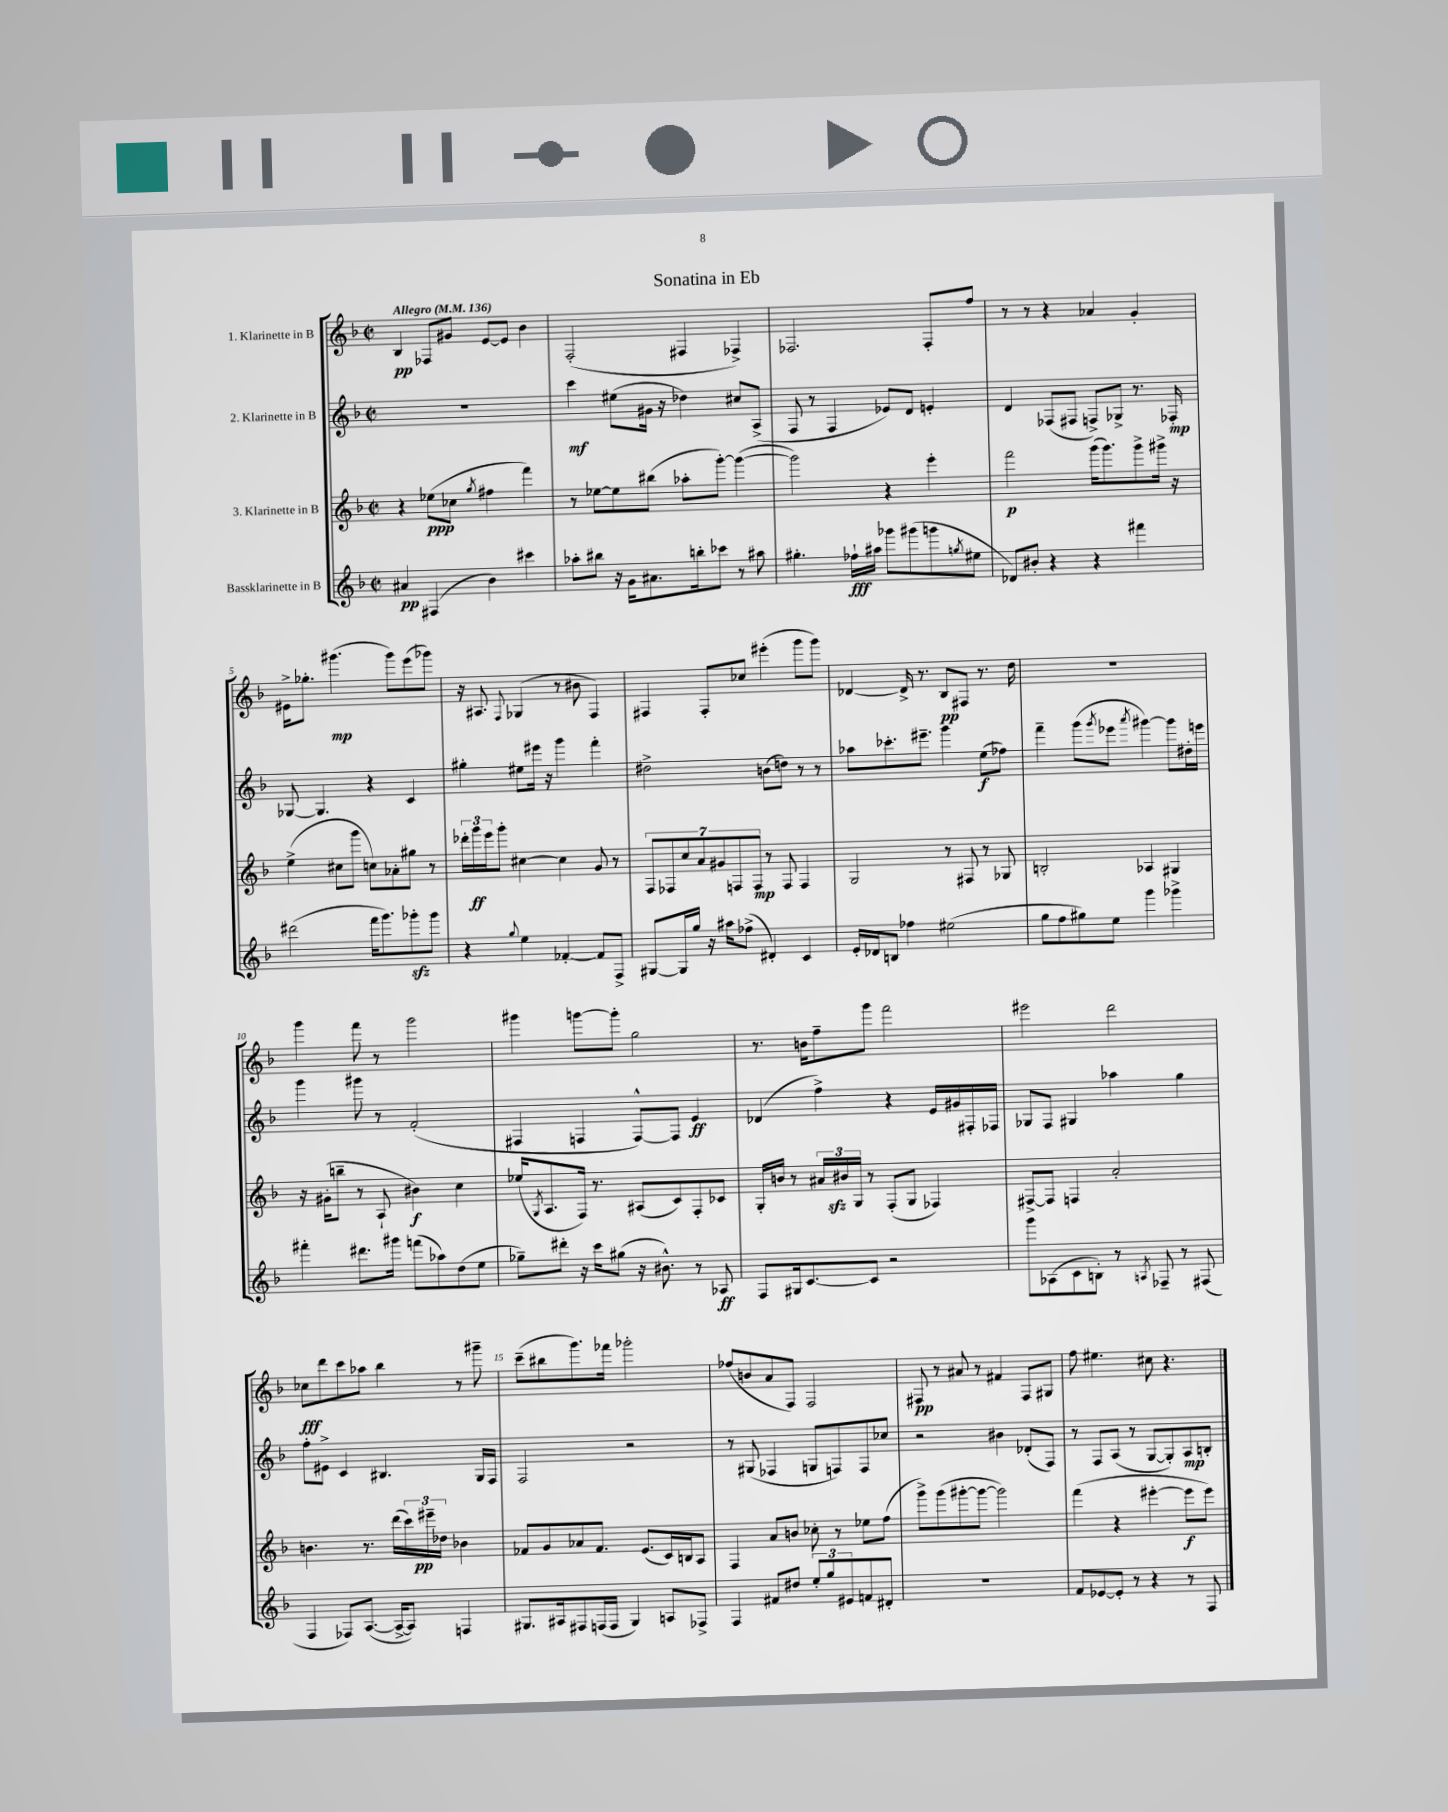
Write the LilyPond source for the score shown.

\header { title = "Sonatina in Eb" }
<<
\new StaffGroup <<
\new Staff = "s0" \with { instrumentName = "1. Klarinette in B" } {
    \clef treble \key f \major \defaultTimeSignature \time 2/2 \tempo "Allegro" 4 = 136
    bes4\pp fes8 gis'8 e'8~ e'8 bes'4 |
    f2-.( fis4 fes4->) |
    fes2. fes8-. f''8 |
    r8 r8 r4 aes'4 g'4-. |
    eis'16-> ges''8.-. gis'''4.\mp( gis'''8) e'''8( ges'''8) |
    r16 ais8. \appoggiatura { f8 } ges4( r8 bis'8 f4) |
    fis4 fis8-. ces''8 eis'''4-.( g'''8 g'''8) |
    des'4~ des'16-> r8. bes8\pp fis8 r8. d''16 |
    R1 |
    g'''4 f'''8 r8 g'''2 |
    gis'''4 g'''8~ g'''8-. g''2 |
    r8. b'16 f''8-- g'''8 f'''2 |
    eis'''2 d'''2 |
    ces''8\fff d'''8 c'''8 aes''8 bes''4 r8 gis'''8-- |
    c'''8--( bis''8 g'''8.) fes'''16 ges'''2-. |
    fes''8( b'8 a'8 f8) f2 |
    fis8\pp r8 ais'8 r8 fis'4 fis8 gis8 |
    f''8 eis''4. cis''8 r4. \bar "|." |
}
\new Staff = "s1" \with { instrumentName = "2. Klarinette in B" } {
    \clef treble \key f \major \defaultTimeSignature \time 2/2
    R1 |
    c'''4\mf eis''8( gis'16 r16 des''4) cis''8 a8->( |
    f8 r8 f4 ees'8) d'8 e'4-. |
    d'4 fes8( fis8 f8->) ges8-> r8. fes16-.\mp |
    ges8~ ges4. r4 c'4 |
    gis''4-. eis''8 eis'''16 r16 g'''4 f'''4-. |
    dis''2-> b'8( d''8) r8 r8 |
    aes''8 ces'''8.-. eis'''8.-- g'''4 e''8\f( fes''8) |
    f'''4-- g'''8( \acciaccatura { g'''8 } ees'''8 \acciaccatura { a'''8 } gis'''4~) gis'''8 dis''16-. e'''16 |
    g'''4 gis'''8 r8 f'2-.( |
    fis4 f4 f8~-^) f8 e'4\ff |
    des'4( f''4->) r4 e'16 gis'16 fis16-. fes16 |
    ges8 f8 gis4 aes''4 g''4 |
    f''8-. eis'8-> c'4 bis4. g16 f16 |
    f2 r2 |
    r8 gis8( fes4 g8 f8) f8 ces''8 |
    r2 bis'4 des'8-.( f8) |
    r8 f8 a8( r8 g8~ g8-.) a8\mp b8-. \bar "|." |
}
\new Staff = "s2" \with { instrumentName = "3. Klarinette in B" } {
    \clef treble \key f \major \defaultTimeSignature \time 2/2
    r4 ees''8\ppp( ces''8 \acciaccatura { g''8 } fis''4 f'''4) |
    r8 ees''8~ ees''8 bis''8( aes''8-. g'''8~-.) g'''4~( |
    g'''2) r4 e'''4-. |
    f'''2\p g'''16( g'''8.) g'''8-> gis'''16-> r16 |
    e''4->( cis''8 g'''8 c''8) aes'8-. gis''8 r8 |
    \tuplet 3/2 { des'''16-. g'''16\ff e'''16 } g'''8-. cis''4~ cis''4 g'8 r8 |
    \tuplet 7/4 { f8 fes8 c''8 a'8 gis'8 f8 f8\mp } r8 f8 f4 |
    g2 r8 fis8 r8 ges8 |
    b2-. aes4 gis4 |
    r16 gis'16-.( b''8-- r8 a8-! bis'4\f) c''4 |
    ees''16( \acciaccatura { g8 } a8. f16) r8. ais8( c'8) f8-. ces'8 |
    g16-. b'16 r8 \tuplet 3/2 { ais'16 bis'16\sfz g16 } r8 f8-.( g8 fes4) |
    fis8~-> fis8 f4 a'2-. |
    b'4. r8. d'''16( \tuplet 3/2 { c'''16) eis'''16--\pp des''16 } bes'4 |
    fes'8 g'8 aes'8 fes'8. e'8.( c'16) b16 a8 |
    f4 a'8 b'8 ces''8-. r8 ees''8 f''8( |
    g'''8->) g'''8( gis'''8~-. gis'''8~ gis'''2) |
    f'''4( r4 eis'''4~-. eis'''8\f eis'''8) \bar "|." |
}
\new Staff = "s3" \with { instrumentName = "Bassklarinette in B" } {
    \clef treble \key f \major \defaultTimeSignature \time 2/2
    ais'4\pp fis4( bes'4) cis'''4 |
    aes''8-. bis''8 r16 g'16 ais'8. b''16-. ces'''8 r8 ais''8 |
    gis''4.-. fes''16-!\fff ais''16 ges'''8 gis'''8( g'''8 \acciaccatura { g''8 } eis''8 |
    des'8) bis'8-. r4 r4 fis'''4 |
    dis'''2( f'''16 g'''8.) ges'''8-.\sfz ges'''8 |
    r4 \appoggiatura { g''8 } e''4 fes'4~-. fes'8 f8-> |
    gis8~ gis16 g''16 r16 ais''16 fes''8->( dis'4-.) c'4 |
    e'16-. des'16 b8 fes''4 eis''2( |
    g''8 f''8 gis''8) e''8 g'''4 ges'''4-> |
    fis'''4-. dis'''8. gis'''16 f'''8( aes''8) d''8( e''8 |
    ges''8--) dis'''8-. r16 c'''16 gis''8( r16 bis'8.-^) r8 aes8\ff |
    f8 gis16 c'8.~ c'8 r2 |
    g'''8 aes8( c'8 b8-.) r8 \acciaccatura { a8 } fes8-- r8 fis8( |
    f4 fes8) a8.~( a16~-> a8) f4 |
    gis8. ais16 fis8 f16( f16 gis4) a8 fes8-> |
    f4 fis'8 dis''8 \tuplet 3/2 { e''8-. g''8 eis'8 } f'8 dis'8-. |
    R1 |
    f'8 ees'8~ ees'8-. r8 r4 r8 f8 \bar "|." |
}
>>
>>
\layout { \context { \Score \override BarNumber.break-visibility = ##(#f #t #t) barNumberVisibility = #(every-nth-bar-number-visible 5) } }
